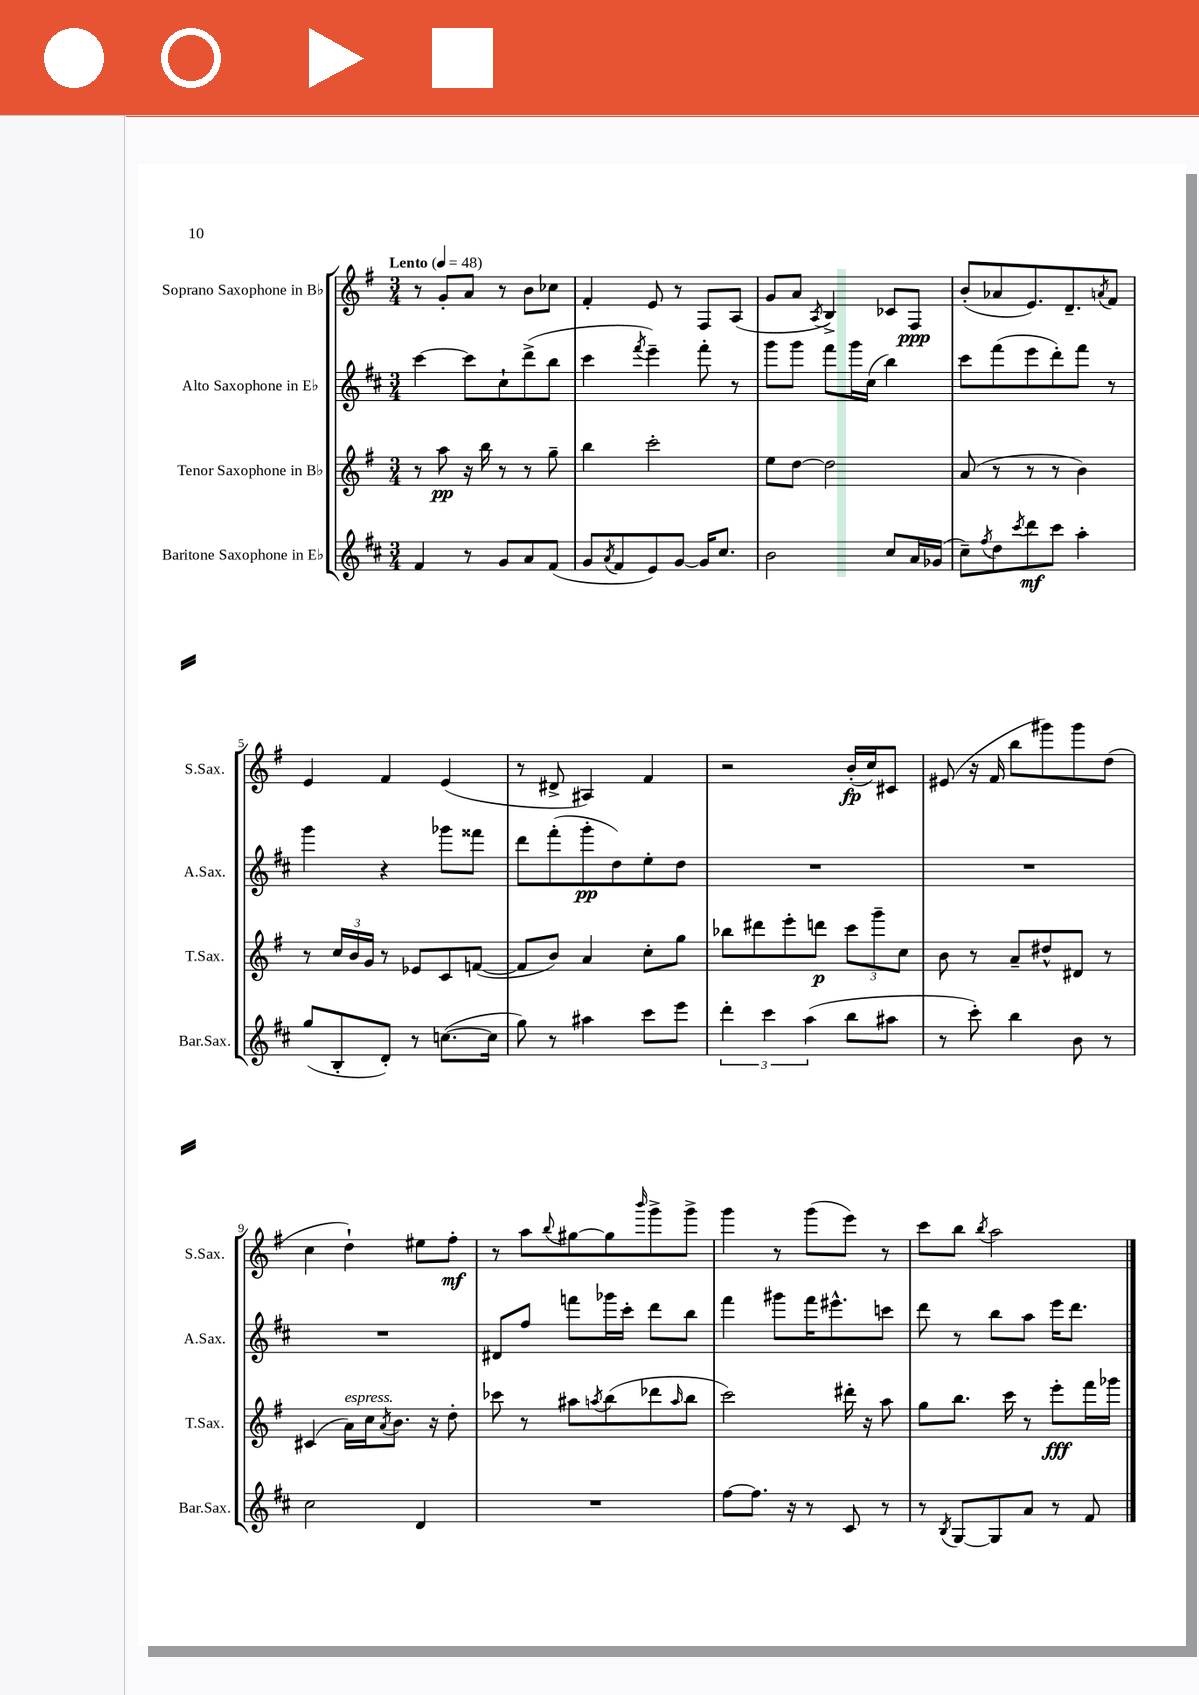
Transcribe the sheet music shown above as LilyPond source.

<<
\new StaffGroup <<
\new Staff = "s0" \with { instrumentName = "Soprano Saxophone in Bb" shortInstrumentName = "S.Sax." } {
    \clef treble \key g \major \numericTimeSignature \time 3/4 \tempo "Lento" 4 = 48
    r8 g'8-. a'8 r8 b'8 ces''8 |
    fis'4-. e'8 r8 fis8 a8( |
    g'8 a'8 \acciaccatura { a8 } b4->) ces'8 fis8\ppp |
    b'8-.( aes'8 e'8.) d'8.-- \acciaccatura { a'8 } fis'8 |
    e'4 fis'4 e'4( |
    r8 dis'8-> ais4) fis'4 |
    r2 b'16-.\fp( c''16) cis'8 |
    eis'8( r16 fis'16 b''8 gis'''8) gis'''8 d''8( |
    c''4 d''4-!) eis''8 fis''8-.\mf |
    r8 a''8 \appoggiatura { b''8 } gis''8~ gis''8 \grace { b'''16 } g'''8-> g'''8-> |
    g'''4 r8 g'''8( e'''8) r8 |
    c'''8 b''8 \acciaccatura { b''8 } a''2 \bar "|." |
}
\new Staff = "s1" \with { instrumentName = "Alto Saxophone in Eb" shortInstrumentName = "A.Sax." } {
    \clef treble \key d \major \numericTimeSignature \time 3/4
    cis'''4~ cis'''8 cis''8-! d'''8->( b''8 |
    cis'''4 \acciaccatura { fis'''8 } e'''4--) fis'''8-. r8 |
    g'''8 g'''8 fis'''8 g'''16 cis''16( b''4) |
    cis'''8 fis'''8( e'''8 d'''8-.) fis'''8 r8 |
    g'''4 r4 ges'''8 fisis'''8 |
    d'''8 fis'''8-.( g'''8-.\pp d''8) e''8-. d''8 |
    R2. |
    R2. |
    R2. |
    dis'8 fis''8 f'''8 ges'''16 cis'''16-. d'''8 b''8 |
    fis'''4 gis'''8 fis'''16 eis'''8.-^ c'''8 |
    d'''8 r8 b''8 a''8 e'''16 d'''8. \bar "|." |
}
\new Staff = "s2" \with { instrumentName = "Tenor Saxophone in Bb" shortInstrumentName = "T.Sax." } {
    \clef treble \key g \major \numericTimeSignature \time 3/4
    r8 a''8\pp r16 b''16 r8 r8 g''8-- |
    b''4 c'''2-. |
    e''8 d''8~ d''2 |
    a'8( r8 r8 r8 b'4) |
    r8 \tuplet 3/2 { c''16 b'16 g'16 } r8 ees'8 c'8 f'8~( |
    f'8 b'8) a'4 c''8-. g''8 |
    bes''8 dis'''8 e'''8-. d'''8\p \tuplet 3/2 { c'''8 g'''8-- c''8 } |
    b'8 r8 a'8-- dis''8-^ dis'8 r8 |
    cis'4( a'16^\markup { \italic "espress." }) c''16 \acciaccatura { a'8 } b'8. r16 d''8-. |
    ces'''8 r8 ais''8 \acciaccatura { a''8 } b''8( des'''8 \grace { a''16 } b''8 |
    c'''2) dis'''16-. r16 a''8 |
    g''8 b''8. c'''16 r8 e'''8-.\fff fis'''16 ges'''16 \bar "|." |
}
\new Staff = "s3" \with { instrumentName = "Baritone Saxophone in Eb" shortInstrumentName = "Bar.Sax." } {
    \clef treble \key d \major \numericTimeSignature \time 3/4
    fis'4 r8 g'8 a'8 fis'8( |
    g'8 \acciaccatura { a'8 } fis'8 e'8) g'8~ g'16 cis''8. |
    b'2 cis''8 a'16 ges'16( |
    cis''8--) \acciaccatura { fis''8 } d''8 \acciaccatura { cis'''8 } d'''8\mf cis'''8 a''4-. |
    g''8( b8-. d'8-.) r8 c''8.~( c''16 |
    g''8) r8 ais''4 cis'''8 e'''8 |
    \tuplet 3/2 { d'''4-. cis'''4 a''4( } b''8 ais''8 |
    r8 cis'''8-.) b''4 b'8 r8 |
    cis''2 d'4 |
    R2. |
    fis''8~ fis''8. r16 r8 cis'8 r8 |
    r8 \acciaccatura { b8 } g8~ g8 a'8 r8 fis'8 \bar "|." |
}
>>
>>
